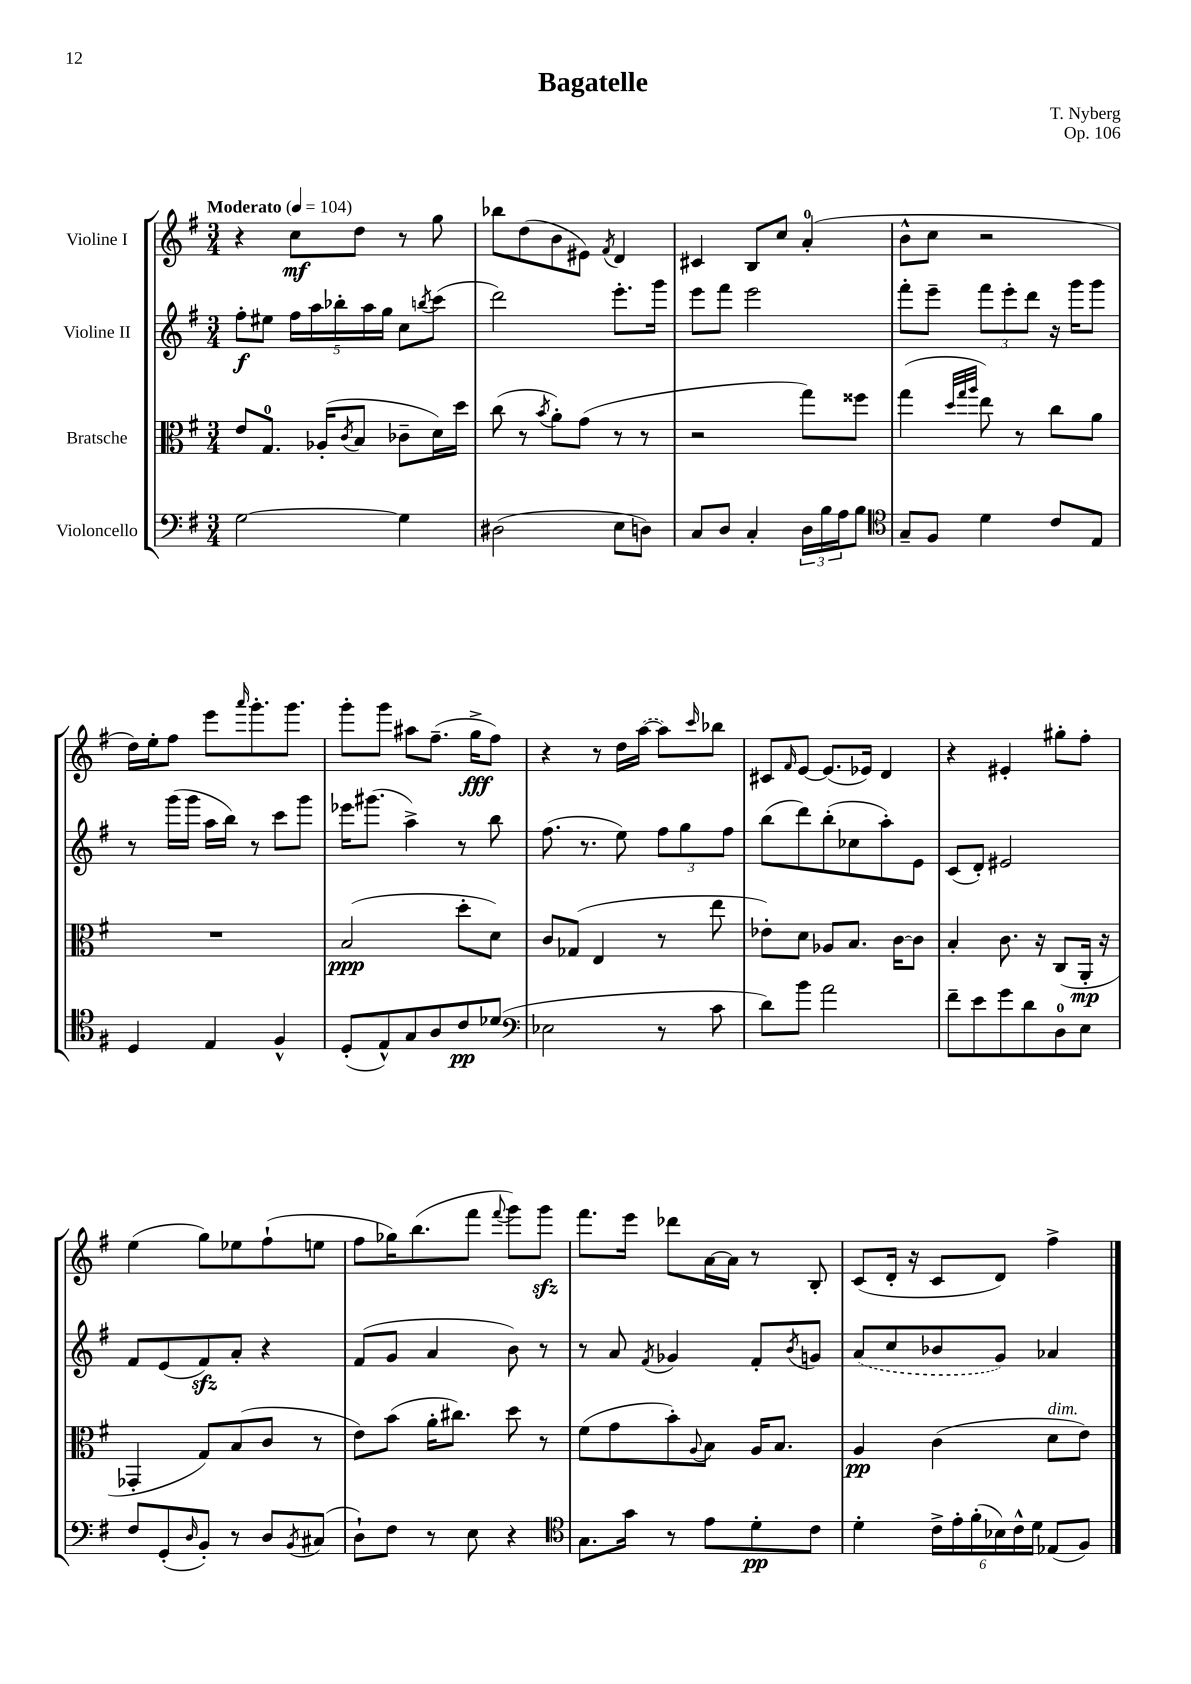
\header { title = "Bagatelle" composer = "T. Nyberg" opus = "Op. 106" }
<<
\new StaffGroup <<
\new Staff = "s0" \with { instrumentName = "Violine I" } {
    \clef treble \key g \major \numericTimeSignature \time 3/4 \tempo "Moderato" 4 = 104
    r4 c''8\mf d''8 r8 g''8 |
    bes''8 d''8( b'8 eis'8) \acciaccatura { fis'8 } d'4 |
    cis'4 b8 c''8 a'4-0-.( |
    b'8-^ c''8 r2 |
    d''16) e''16-. fis''8 e'''8 \grace { a'''16 } g'''8.-. g'''8. |
    g'''8-. g'''8 ais''8 fis''8.--( g''16->\fff fis''8) |
    r4 r8 d''16 \once \slurDashed a''16~( a''8) \grace { c'''16 } bes''8 |
    cis'8 \grace { fis'16 } e'8~ e'8.( ees'16) d'4 |
    r4 eis'4-. gis''8-. fis''8-. |
    e''4( g''8) ees''8 fis''8-!( e''8 |
    fis''8 ges''16) b''8.( fis'''8 \appoggiatura { fis'''8 } g'''8) g'''8\sfz |
    fis'''8. e'''16 des'''8 a'16~ a'16 r8 b8-. |
    c'8( d'16-. r16 c'8 d'8) fis''4-> \bar "|." |
}
\new Staff = "s1" \with { instrumentName = "Violine II" } {
    \clef treble \key g \major \numericTimeSignature \time 3/4
    fis''8-.\f eis''8 \tuplet 5/4 { fis''16 a''16 bes''16-. a''16 g''16 } c''8 \acciaccatura { b''8 } c'''8( |
    d'''2) e'''8.-. g'''16 |
    e'''8 fis'''8 e'''2 |
    fis'''8-. e'''8-- \tuplet 3/2 { fis'''8 e'''8-. d'''8 } r16 g'''16 g'''8 |
    r8 g'''16( g'''16 a''16 b''16) r8 c'''8 g'''8 |
    ees'''16 gis'''8.( a''4->) r8 b''8 |
    fis''8.( r8. e''8) \tuplet 3/2 { fis''8 g''8 fis''8 } |
    b''8( d'''8) b''8-.( ces''8 a''8-.) e'8 |
    c'8( d'8-.) eis'2 |
    fis'8 e'8( fis'8\sfz) a'8-. r4 |
    fis'8( g'8 a'4 b'8) r8 |
    r8 a'8 \acciaccatura { fis'8 } ges'4 fis'8-. \acciaccatura { b'8 } g'8 |
    \once \slurDashed a'8( c''8 bes'8 g'8) aes'4 \bar "|." |
}
\new Staff = "s2" \with { instrumentName = "Bratsche" } {
    \clef alto \key g \major \numericTimeSignature \time 3/4
    e'8 g8.-0 aes16-.( \acciaccatura { c'8 } b8 ces'8-- d'16) d''16 |
    c''8( r8 \acciaccatura { b'8 } a'8-.) g'8( r8 r8 |
    r2 g''8) fisis''8 |
    g''4( \grace { d''32 g''32 a''32 } e''8) r8 c''8 a'8 |
    R2. |
    b2\ppp( d''8-. d'8) |
    c'8 ges8( e4 r8 e''8 |
    ees'8-.) d'8 aes8 b8. c'16~ c'8 |
    b4-. c'8. r16 c8( a,16-.\mp r16 |
    ges,4-. g8) b8( c'8 r8 |
    e'8) b'8( a'16-. cis''8.) d''8 r8 |
    fis'8( g'8 b'8-.) \appoggiatura { a8 } b8 a16 b8. |
    a4\pp c'4( d'8^\markup { \italic "dim." } e'8) \bar "|." |
}
\new Staff = "s3" \with { instrumentName = "Violoncello" } {
    \clef bass \key g \major \numericTimeSignature \time 3/4
    g2~ g4 |
    dis2( e8 d8) |
    c8 d8 c4-. \tuplet 3/2 { d16 b16 a16 } b8 |
    \clef tenor g8-- fis8 d'4 c'8 e8 |
    d4 e4 fis4-^ |
    d8-.( e8-^) g8 a8 c'8\pp des'8( |
    \clef bass ees2 r8 c'8 |
    d'8) b'8 a'2 |
    fis'8-- e'8 g'8 d'8 d8-0 e8 |
    fis8 g,8-.( \grace { d16 } b,8-.) r8 d8 \acciaccatura { b,8 } cis8( |
    d8-!) fis8 r8 e8 r4 |
    \clef tenor g8. g'16 r8 e'8 d'8-.\pp c'8 |
    d'4-. \tuplet 6/4 { c'16-> e'16-. fis'16-.( bes16) c'16-^ d'16 } ees8( fis8) \bar "|." |
}
>>
>>
\layout { \context { \Score \remove "Bar_number_engraver" } }
